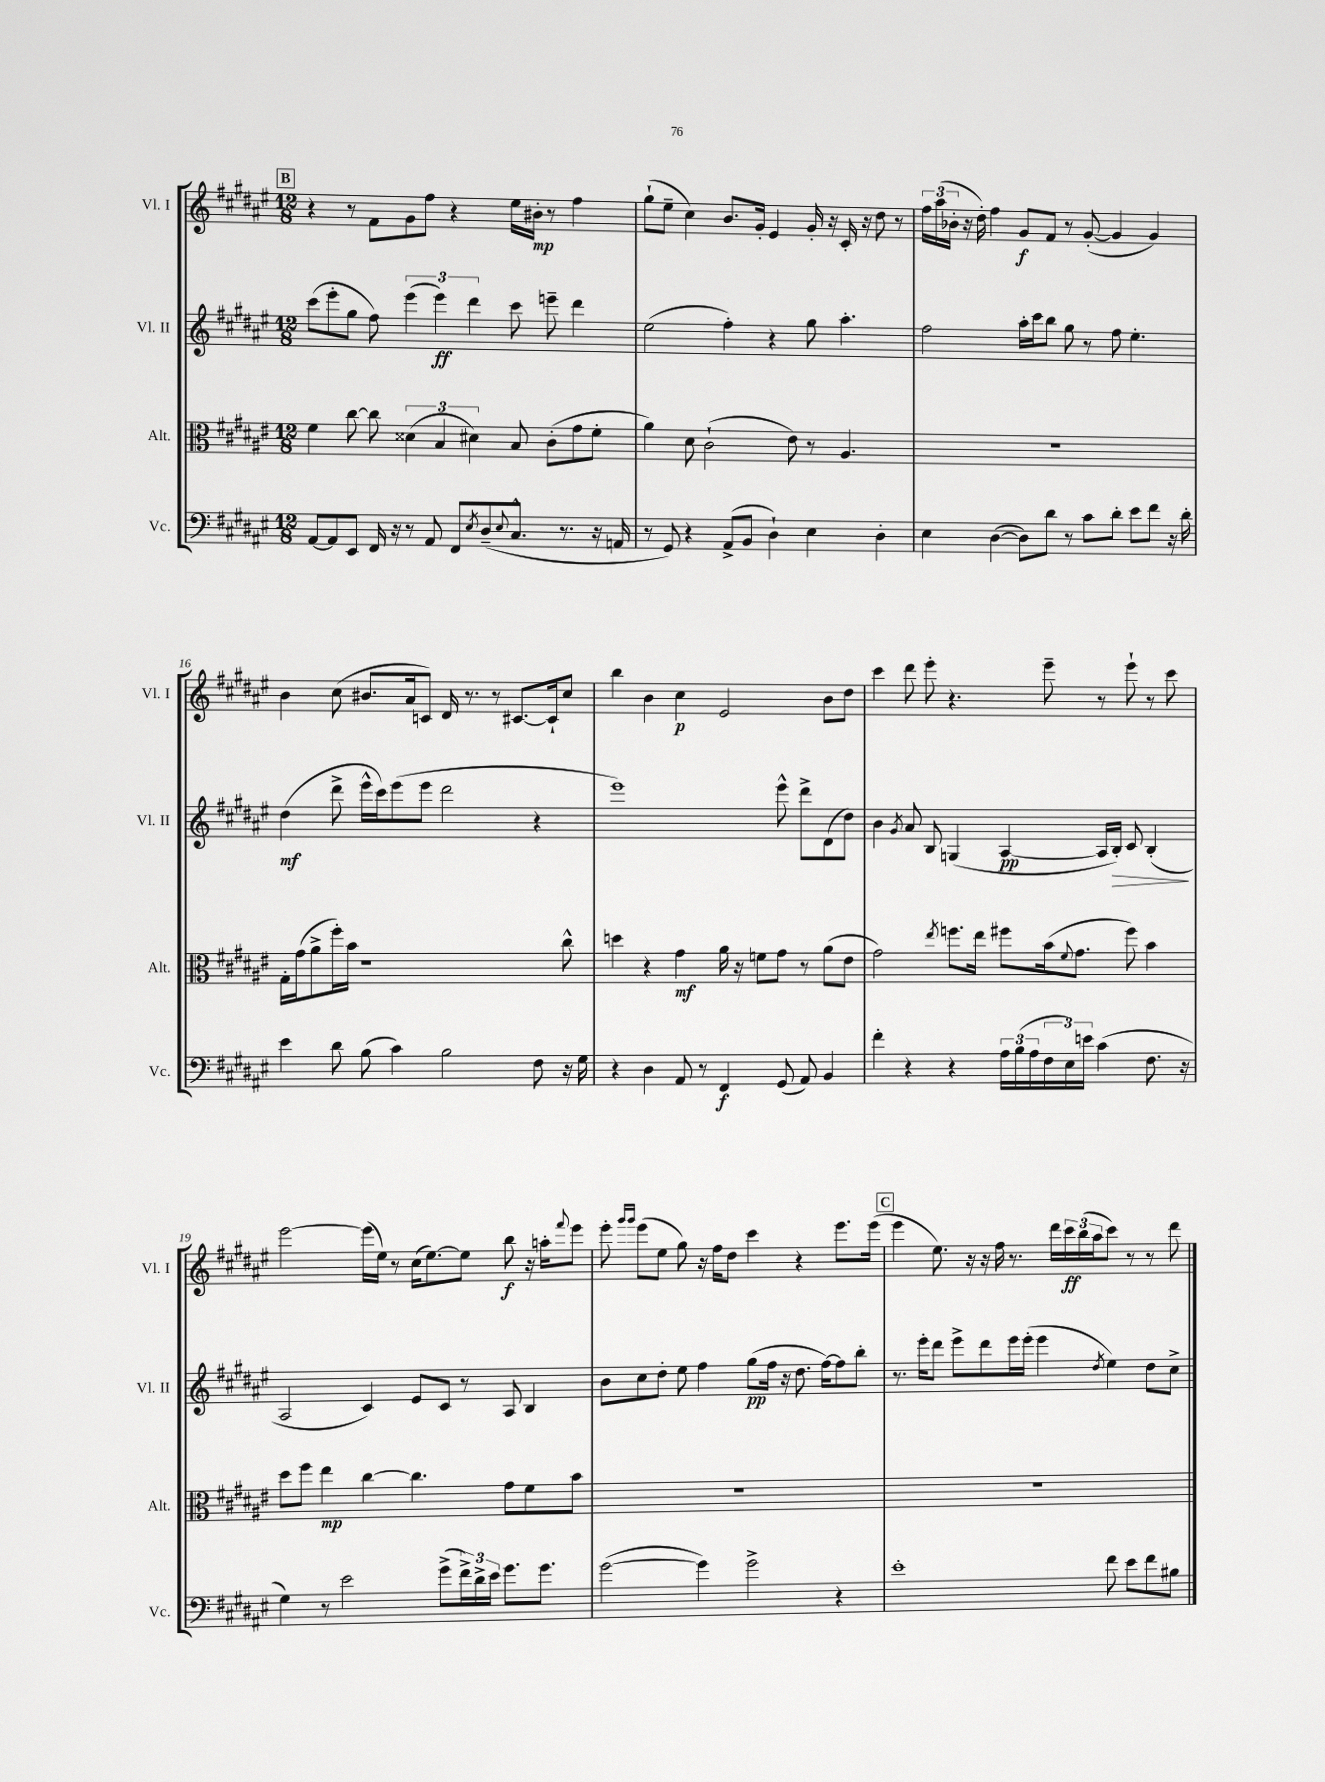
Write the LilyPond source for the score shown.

<<
\new StaffGroup <<
\new Staff = "s0" \with { instrumentName = "Vl. I" shortInstrumentName = "Vl. I" } {
    \clef treble \key fis \major \numericTimeSignature \time 12/8
    \mark \markup { \box "B" } r4 r8 fis'8 gis'8 fis''8 r4 eis''16 bis'16-.\mp r8 fis''4 |
    gis''8-!( eis''8-- cis''4) b'8. gis'16-. eis'4 gis'16-. r16 cis'16-. r16 dis''8 r8 |
    \tuplet 3/2 { fis''16 ais''16( bes'16-. } r16 dis''16-.) fis''4 gis'8\f fis'8 r8 gis'8~-.( gis'4 gis'4) |
    b'4 cis''8( bis'8. ais'16 c'8) dis'16 r8. r8 cis'8.~ cis'16-! cis''8 |
    b''4 b'4 cis''4\p eis'2 b'8 dis''8 |
    cis'''4 dis'''8 eis'''8-. r4. eis'''8-- r8 eis'''8-! r8 cis'''8 |
    eis'''2~ eis'''16( eis''16) r8 cis''16( eis''8.~) eis''8 b''8\f r16 a''16-. \appoggiatura { fis'''8 } eis'''8 |
    eis'''8-. \grace { gis'''16 gis'''16 } eis'''8( eis''8 gis''8) r16 fis''16 dis''8 cis'''4 r4 eis'''8. eis'''16( |
    \mark \markup { \box "C" } eis'''4 eis''8.) r16 r16 fis''16 r8. dis'''16 \tuplet 3/2 { cis'''16\ff b''16( ais''16 } cis'''8) r8 r8 dis'''8 \bar "|." |
}
\new Staff = "s1" \with { instrumentName = "Vl. II" shortInstrumentName = "Vl. II" } {
    \clef treble \key fis \major \numericTimeSignature \time 12/8
    \mark \markup { \box "B" } cis'''8( eis'''8-. gis''8 fis''8) \tuplet 3/2 { eis'''4( eis'''4\ff) dis'''4 } cis'''8 e'''8-- dis'''4 |
    eis''2( fis''4-.) r4 gis''8 ais''4.-. |
    fis''2 ais''16-. cis'''16 b''8 gis''8 r8 fis''8 eis''4.-. |
    dis''4\mf( dis'''8-> eis'''16-^ cis'''16) eis'''8( eis'''8 dis'''2 r4 |
    eis'''1) eis'''8-^ dis'''8-> dis'8( dis''8) |
    b'4 \acciaccatura { gis'8 } ais'8 b8 g4( ais4~\pp ais16 b16-.\>) cis'8 b4-.\!( |
    ais2 cis'4) eis'8 cis'8 r8 ais8 b4 |
    b'8 cis''8 dis''8-. eis''8 fis''4 gis''8\pp( fis''16 r16 dis''8. fis''16~) fis''8 b''8-. |
    \mark \markup { \box "C" } r8. eis'''16-. dis'''8 eis'''8-> dis'''8 eis'''16 eis'''16-.( eis'''4 \acciaccatura { dis''8 } eis''4) dis''8 cis''8-> \bar "|." |
}
\new Staff = "s2" \with { instrumentName = "Alt." shortInstrumentName = "Alt." } {
    \clef alto \key fis \major \numericTimeSignature \time 12/8
    \mark \markup { \box "B" } fis'4 cis''8~ cis''8 \tuplet 3/2 { disis'4( b4 dis'4) } b8 cis'8-.( gis'8 fis'8-. |
    ais'4) dis'8 cis'2-!( eis'8) r8 ais4. |
    R1. |
    gis16-. gis'16( ais'8-> fis''16-.) b'16 r1 cis''8-^ |
    d''4 r4 gis'4\mf ais'16 r16 f'8 gis'8 r8 ais'8( eis'8 |
    gis'2) \acciaccatura { eis''8 } f''8. eis''16 fis''8 b'16( \appoggiatura { fis'8 } gis'8. fis''8) b'4 |
    dis''8 fis''8 eis''4\mp cis''4~ cis''4. gis'8 fis'8 b'8 |
    R1. |
    \mark \markup { \box "C" } R1. \bar "|." |
}
\new Staff = "s3" \with { instrumentName = "Vc." shortInstrumentName = "Vc." } {
    \clef bass \key fis \major \numericTimeSignature \time 12/8
    \mark \markup { \box "B" } ais,8~ ais,8 eis,8 fis,16 r16 r8 ais,8 fis,8 \acciaccatura { eis8 } dis8--( \appoggiatura { eis8 } cis8.-^ r8. r16 a,16 |
    r8 gis,8) r4 ais,8->( b,8 dis4-!) eis4 dis4-. |
    eis4 dis4~( dis8) dis'8 r8 cis'8 dis'8-. eis'8 fis'8 r16 dis'16-. |
    eis'4 dis'8 b8( cis'4) b2 fis8 r16 gis16 |
    r4 dis4 ais,8 r8 fis,4\f gis,8( ais,8) b,4 |
    fis'4-. r4 r4 \tuplet 3/2 { ais16 b16( ais16 } \tuplet 3/2 { fis16 eis16) e'16 } cis'4( fis8. r16 |
    gis4) r8 eis'2 gis'8->( \tuplet 3/2 { fis'16->) dis'16-> eis'16 } gis'8. gis'8. |
    gis'2~( gis'4) gis'2-> r4 |
    \mark \markup { \box "C" } eis'1-. fis'8 eis'8 fis'8 bis8 \bar "|." |
}
>>
>>
\layout { \context { \Score currentBarNumber = #13 } }
